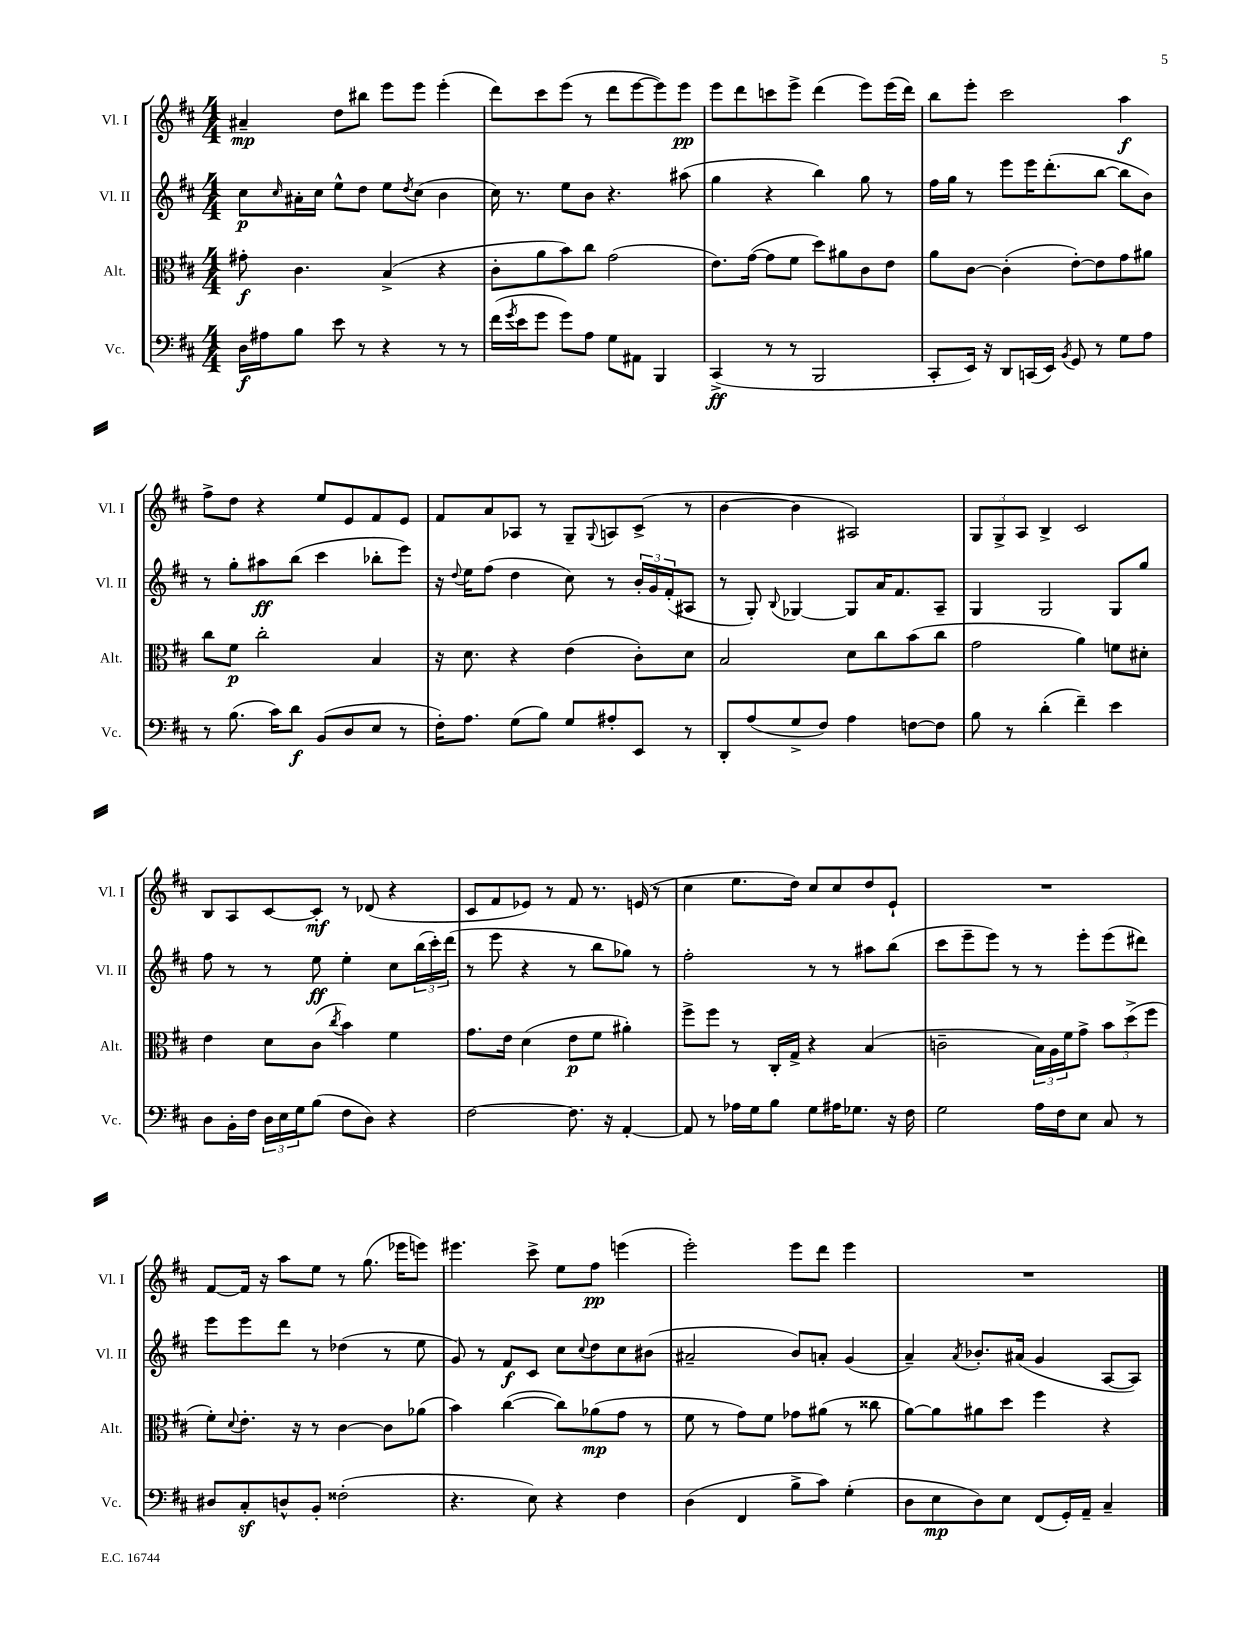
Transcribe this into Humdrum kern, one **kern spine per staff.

**kern	**kern	**kern	**kern
*staff4	*staff3	*staff2	*staff1
*clefF4	*clefC3	*clefG2	*clefG2
*k[f#c#]	*k[f#c#]	*k[f#c#]	*k[f#c#]
*M4/4	*M4/4	*M4/4	*M4/4
16D	8g#'	8cc#	4a#~
16A#	.	.	.
.	.	16qqcc#	.
8B	4.c#	16a#'	.
.	.	16cc#	.
8e	.	8ee^^	8dd
8r	.	8dd	8bb#
4r	(4B^	8ee	8eee
.	.	8qdd	.
.	.	(8cc#	8eee
8r	4r	4b	(4eee'
8r	.	.	.
=	=	=	=
(16f#	8c#'	16cc#)	8ddd)
8qg	.	.	.
16e	.	8.r	.
8g	8a	.	8ccc#
8g)	8b)	8ee	(8eee
8A	8cc#	8b	8r
8G	(2g	4.r	8ddd
8AA#	.	.	[8eee
4BBB	.	.	8eee])
.	.	(8aa#	8eee
=	=	=	=
(4CC#^	8.e)	4gg	8eee
.	.	.	8ddd
.	([16g	.	.
8r	8g]	4r	8ccc
8r	8f#	.	8eee^
2BBB	8dd)	4bb)	(4ddd
.	8a#	.	.
.	8c#	8gg	8eee)
.	8e	8r	(16eee
.	.	.	16ddd)
=	=	=	=
8CC#'	8a	16ff#	8bb
.	.	16gg	.
16EE)	[8c#	8r	8eee'
16r	.	.	.
8DD	(4c#']	8eee	2ccc#
(16CC	.	16eee	.
16EE)	.	(8.ddd'	.
8qBB	.	.	.
8GG	[8e')	.	.
8r	8e]	[8bb	.
8G	8g	8bb]	4aa
8A	8a#	8b)	.
=	=	=	=
8r	8cc#	8r	8ff#^
(8.B	8f#	8gg'	8dd
.	2cc#'	8aa#	4r
16c#)	.	.	.
8d	.	(8bb	.
(8BB	.	4ccc#	8ee
8D	.	.	8e
8E	4B	8bb-'	8f#
8r	.	8eee)	8e
=	=	=	=
16F#')	16r	16r	8f#
.	.	8qqdd	.
8.A	8.d	16ee	.
.	.	(8ff#	8a
(8G	4r	4dd	8A-
8B)	.	.	8r
8G	(4e	8cc#)	8G~
.	.	.	8qqG
8A#'	.	8r	8A
8EE	8c#')	24b'	(8c#^
.	.	24g	.
.	.	(24f#'	.
8r	8d	8A#	8r
=	=	=	=
8DD'	2B	8r	[4b
(8A	.	8G')	.
.	.	8qqB	.
8G^	.	[4G-	4b]
8F#)	.	.	.
4A	8d	8G-]	2A#)
.	8cc#	16a	.
.	.	8.f#	.
[8F	(8b	.	.
8F]	8cc#	8A~	.
=	=	=	=
8B	2g	4G	12G
.	.	.	12G^
8r	.	.	.
.	.	.	12A
(4d'	.	2G	4B^
4f#~)	4a)	.	2c#
4e	8f	8G	.
.	8d#'	8gg	.
=	=	=	=
8D	4e	8ff#	8B
16BB'	.	8r	8A
16F#	.	.	.
24D	8d	8r	[8c#
24E	.	.	.
24G	.	.	.
(8B	(8c#	8ee	8c#']
.	8qcc#	.	.
8F#	4b)	4ee'	8r
8D)	.	.	(8d-
4r	4f#	8cc#	4r
.	.	(24bb	.
.	.	24ccc#')	.
.	.	(24ddd	.
=	=	=	=
[2F#	8.g	8r	8c#
.	.	8eee	8f#
.	16e	.	.
.	(4d	4r	8e-)
.	.	.	8r
8.F#]	8e	8r	8f#
.	8f#	8bb	8.r
16r	.	.	.
[4AA'	4a#')	8gg-)	.
.	.	.	(16e
.	.	8r	8r
=	=	=	=
8AA]	8ff#^	2ff#'	4cc#
8r	8ff#	.	.
16A-	8r	.	8.ee
16G	.	.	.
8B	16C#'	.	.
.	16G^	.	16dd)
8G	4r	8r	8cc#
16A#	.	8r	8cc#
8.G-	.	.	.
.	(4B	8aa#	8dd
16r	.	(8bb	8e`
16F#	.	.	.
=	=	=	=
2G	2c~	8ccc#	1r
.	.	8eee~	.
.	.	8eee)	.
.	.	8r	.
16A	24B)	8r	.
.	24A	.	.
16F#	.	.	.
.	24f#	.	.
8E	8g^	8eee'	.
8C#	12b	(8eee	.
.	(12dd^	.	.
8r	.	8ddd#)	.
.	12ff#	.	.
=	=	=	=
8D#	8f#')	8eee	[8f#
.	8qqd	.	.
8C#'	8.e'	8eee	16f#]
.	.	.	16r
8D^^	.	8ddd	8aa
.	16r	.	.
8BB'	8r	8r	8ee
(2F##'	[4c#	(4dd-	8r
.	.	.	(8.gg
.	8c#]	8r	.
.	.	.	16eee-
.	(8a-	8ee	8eee)
=	=	=	=
4.r	4b)	8g)	4.eee#
.	.	8r	.
.	([4cc#	8f#	.
8E)	.	8c#	8ccc#^
4r	8cc#])	8cc#	8ee
.	.	8qqcc#	.
.	(8a-	8dd	8ff#
4F#	8g	8cc#	(4eee
.	8r	(8b#	.
=	=	=	=
(4D	8f#	2a#~	2eee')
.	8r	.	.
4FF#	8g)	.	.
.	8f#	.	.
8B^	8g-	8b)	8eee
8c#)	(8a#	8a'	8ddd
(4G'	8r	(4g	4eee
.	8cc##	.	.
=	=	=	=
8D	[8a)	4a~)	1r
8E	8a]	.	.
.	.	8qa	.
8D)	8a#	8.b-'	.
8E	8dd	.	.
.	.	(16a#	.
(8FF#	4ff#	4g	.
16GG')	.	.	.
16AA~	.	.	.
4C#~	4r	[8A	.
.	.	8A])	.
==	==	==	==
*-	*-	*-	*-
